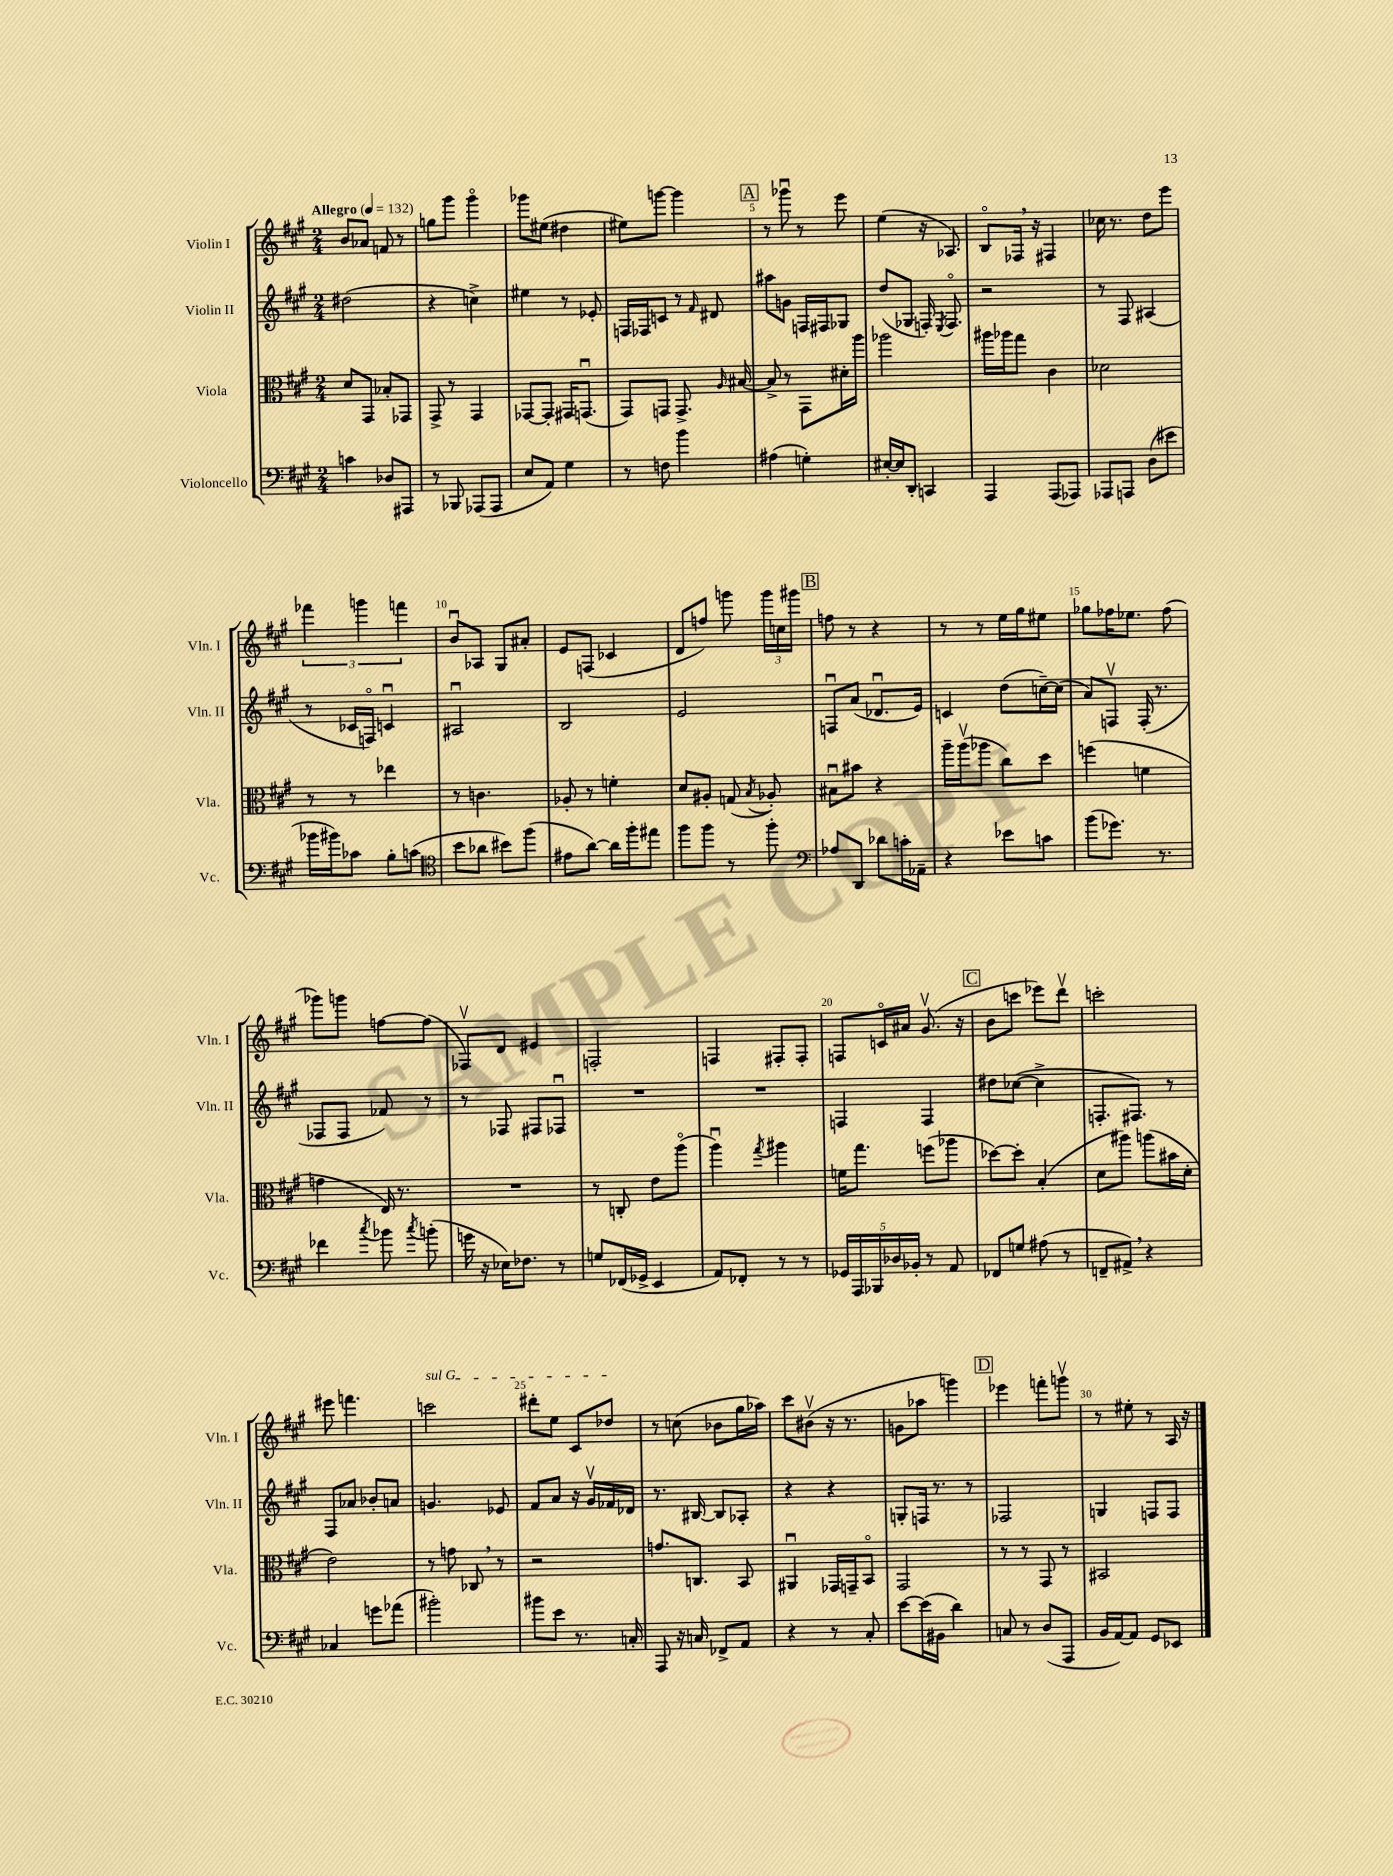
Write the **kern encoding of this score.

**kern	**kern	**kern	**kern
*staff4	*staff3	*staff2	*staff1
*clefF4	*clefC3	*clefG2	*clefG2
*k[f#c#g#]	*k[f#c#g#]	*k[f#c#g#]	*k[f#c#g#]
*M2/4	*M2/4	*M2/4	*M2/4
*MM132	*MM132	*MM132	*MM132
4c	8d	(2dd#	8b
.	8GG#	.	8a-
8D-	8B-'	.	8f
8AAA#	8GG-	.	8r
=	=	=	=
8r	8GG#^	4r	8gg
8BBB-	8r	.	8ggg#
(8AAA-	4GG#	4cc^)	4ggg#o
8AAA-	.	.	.
=	=	=	=
8E	[8GG-	4ee#	8ggg-
8AA)	8GG-']	.	(8ee#
4G#	16GG#	8r	4dd#
.	(8.GGu	.	.
.	.	8e-'	.
=	=	=	=
8r	8GG#)	16F	8ee#)
.	.	16F-	.
8F	8GG	8c	[8ggg
4b	8.GG^	8r	4ggg]
.	.	16qqf#	.
.	.	8d#	.
.	16qqA	.	.
.	[16B#	.	.
=	=	=	=
(4A#	8B#^]	8aa#	8r
.	8r	8g	8ggg-u
4G')	8GG#	16F	8r
.	.	16F#	.
.	16d#'	8G-	8eee
.	16aa	.	.
=	=	=	=
[16E#'	2aa-	(8dd	(4ee
16E#]	.	.	.
8DD'	.	8G-	.
4CC	.	16F')	16r
.	.	8qE	.
.	.	8.Fo	8.A-)
=	=	=	=
4AAA	16aa#	2r	8Bo
.	16aa-	.	.
.	8gg#	.	16F-
.	.	.	16r
(8AAA	4c#	.	4F#
8AAA-)	.	.	.
=	=	=	=
8AAA-	2d-	8r	16cc-
.	.	.	8.r
8AAA	.	8F#	.
(8D	.	(4A#	8dd
8e#	.	.	8eee
=	=	=	=
16b-	8r	8r	6fff-
16b#)	.	.	.
8c-	8r	16c-	.
.	.	.	6ggg
.	.	16Fo)	.
8B'	4ee-	4cu	.
.	.	.	6fff
(8c	.	.	.
=	=	=	=
*clefC4	*	*	*
8b	8r	2A#u	8bu
8a-	4.c	.	8A-
8b#)	.	.	8G#
(8ff#	.	.	8a#'
=	=	=	=
8e#	8A-'	2B	8e
[8a)	8r	.	(8F
16a]	4f'	.	4c-
16ff#'	.	.	.
8ee#	.	.	.
=	=	=	=
8ff#	8d	2e	8d
8ff#	8A#'	.	8ff)
8r	(8G	.	8ggg
.	8qB	.	.
8ff#'	8A-')	.	24ggg
.	.	.	24cc
.	.	.	24ggg#
=	=	=	=
*clefF4	*	*	*
8A-	8B#u	8Fu	8ff
8DD	8b#	(8a	8r
8d-	4r	8.d-u	4r
16c'	.	.	.
16AA-~	.	16e)	.
=	=	=	=
4r	16aa~	4c	8r
.	(16aav	.	.
.	8aa-	.	8r
8e-	8cc#)	(8dd	16ee
.	.	.	16gg#
8c	8dd	[16cc~)	8ee#
.	.	(16cc]	.
=	=	=	=
(8b	(4ff	8a)	8gg-
8.g-)	.	8Fv	16ff-
.	.	.	8.ee-
.	4f	(16F'	.
8.r	.	8.r	.
.	.	.	(8ff-
=	=	=	=
4f-	4g	8F-	8ggg-)
.	.	8F-	8ggg
8qcc#	.	.	.
8b-	16E)	8f-)	[8ff
.	8.r	.	.
8qcc#	.	.	.
(8b'	.	8r	(8ff]
=	=	=	=
16g	2r	8r	8F-v)
16r	.	.	.
16E-)	.	8F-	8d
8.F-	.	.	.
.	.	8F#	4e#
8r	.	8F-u	.
=	=	=	=
8G	8r	2r	2F'
(16FF-	8C'	.	.
16GG-^	.	.	.
4EE	8e	.	.
.	(8aao	.	.
=	=	=	=
8AA)	4aau)	2r	4F
8FF-'	.	.	.
.	8qgg#	.	.
8r	4aa#	.	8F#'
8r	.	.	8F#'
=	=	=	=
20GG-	16f	4F	8F
20AAA	.	.	.
.	8.gg#	.	.
20BBB-	.	.	.
.	.	.	16co
20D-	.	.	.
.	.	.	16a#
20BB-'	.	.	.
8r	(8ff	4F	(8.g#v
8AA	8aa-	.	.
.	.	.	16r
=	=	=	=
8FF-	[8dd-)	8dd#	8b
8G	8dd-']	([8cc-	8ccc
(8A#	(4B'	4cc-^]	8eee-)
8r	.	.	8dddv
=	=	=	=
8FF~	8d	8.F'	2ccc'
8AA#^)	8aa#)	.	.
.	.	8.F#)	.
4r	(8aa	.	.
.	16b#	8r	.
.	16d'	.	.
=	=	=	=
4C-	2e)	8F#	8eee#
.	.	8a-	4.fff
8g	.	8b-'	.
(8a-	.	8a	.
=	=	=	=
2b#')	8r	4.g	2ccc
.	8g	.	.
.	8C-	.	.
.	8r	8e-	.
=	=	=	=
8b#	2r	8f#	8ddd#'
8e	.	8a	8ee
8.r	.	16r	8c#
.	.	16g#v	.
.	.	16f-	8dd-
16C'	.	16d-	.
=	=	=	=
8AAA	8.g	8.r	8r
16r	.	.	(8cc
16C	8.C	[16B#	.
8FF-^	.	8B#]	8b-
8AA	8BB	8A-'	16gg#
.	.	.	16aa-)
=	=	=	=
4r	4AA#u	4r	8ccc#
.	.	.	(8b#v
8r	16GG-	4r	16r
.	16GG~	.	8.r
8C#'	8BBo	.	.
=	=	=	=
[8e	2GG#	8G'	8g
(16e]	.	16F	8aa-
16BB#	.	8.r	.
4d)	.	.	4ggg)
.	.	8r	.
=	=	=	=
8C	8r	2F-	4eee-
8r	8r	.	.
(8D	8GG#	.	8fff'
8AAA	8r	.	8gggv
=	=	=	=
16BB	2BB#	4G	8r
[16AA)	.	.	.
8AA]	.	.	8ee#'
8GG#	.	8F	8r
8EE-	.	8F	16A
.	.	.	16r
==	==	==	==
*-	*-	*-	*-
